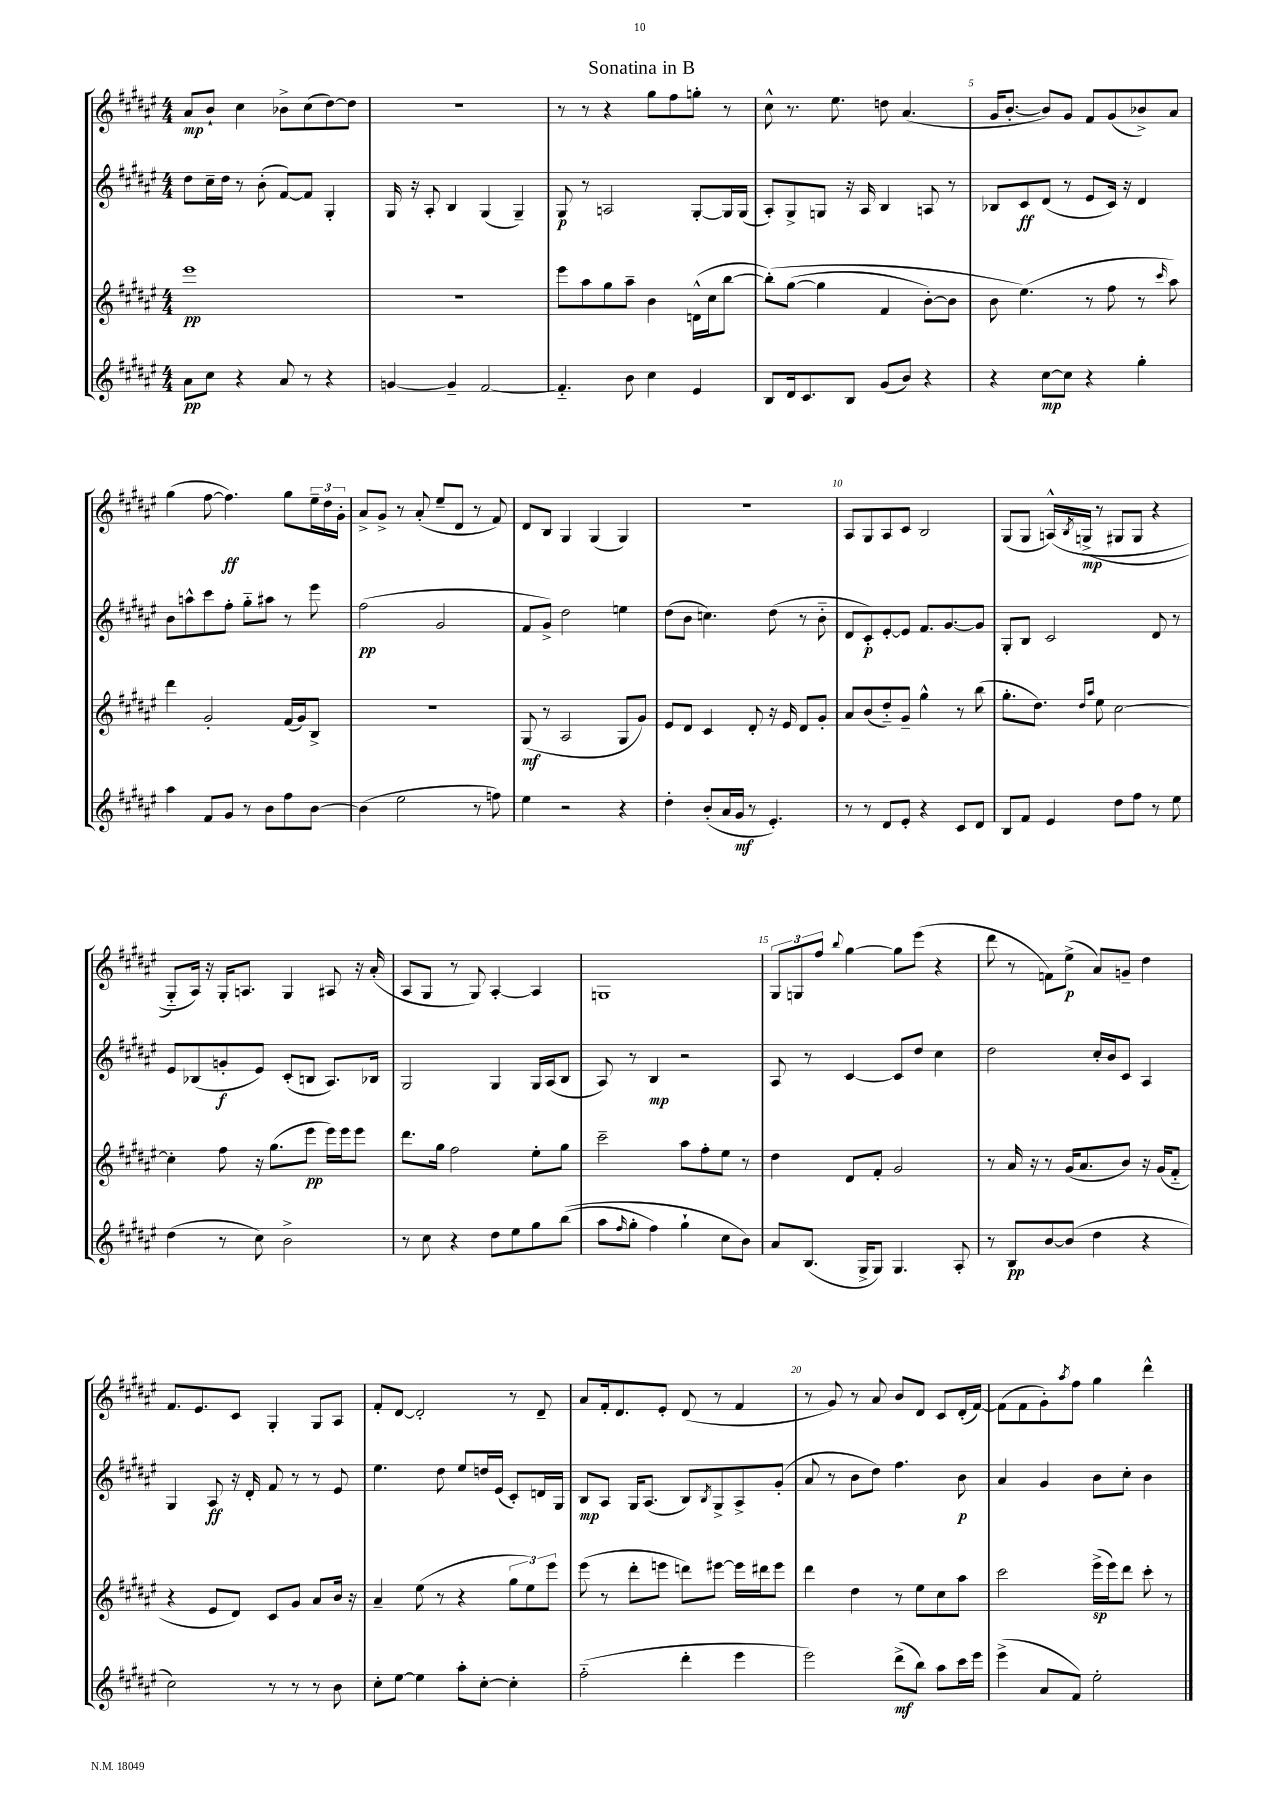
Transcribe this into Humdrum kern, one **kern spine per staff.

**kern	**dynam	**kern	**dynam	**kern	**dynam	**kern	**dynam
*part4	*part4	*part3	*part3	*part2	*part2	*part1	*part1
*staff4	*staff4	*staff3	*staff3	*staff2	*staff2	*staff1	*staff1
*clefG2	*	*clefG2	*	*clefG2	*	*clefG2	*
*k[f#c#g#d#a#e#]	*	*k[f#c#g#d#a#e#]	*	*k[f#c#g#d#a#e#]	*	*k[f#c#g#d#a#e#]	*
*M4/4	*	*M4/4	*	*M4/4	*	*M4/4	*
=1	=1	=1	=1	=1	=1	=1	=1
8a#\L	pp	1eee#	pp	8dd#\L	.	8a#/L	mp
8cc#\J	.	.	.	16cc#~\L	.	8b`/J	.
.	.	.	.	16dd#\JJ	.	.	.
4r	.	.	.	8r	.	4cc#\	.
.	.	.	.	(8b'\	.	.	.
8a#/	.	.	.	[8f#/L)	.	8b-X^\L	.
8r	.	.	.	8f#/J]	.	(8cc#\	.
4r	.	.	.	4G#'/	.	[8dd#\)	.
.	.	.	.	.	.	8dd#\J]	.
=2	=2	=2	=2	=2	=2	=2	=2
[4gn/	.	1r	.	16G#/	.	1r	.
.	.	.	.	16r	.	.	.
.	.	.	.	8A#'/	.	.	.
4g~/]	.	.	.	4B/	.	.	.
[2f#/	.	.	.	(4G#/	.	.	.
.	.	.	.	4G#~/)	.	.	.
=3	=3	=3	=3	=3	=3	=3	=3
4.f#/]	.	8eee#\L	.	8G#/	p	8r	.
.	.	8aa#\	.	8r	.	8r	.
.	.	8gg#\	.	2An/	.	4r	.
8b\	.	8aa#~\J	.	.	.	.	.
4cc#\	.	4b\	.	.	.	8gg#\L	.
.	.	.	.	.	.	8ff#\	.
4e#/	.	(16dn^^\LL	.	[8G#'/L	.	8ggn'\J	.
.	.	16cc#\J	.	.	.	.	.
.	.	[8bb\J	.	16G#/L]	.	8r	.
.	.	.	.	(16G#/JJ	.	.	.
=4	=4	=4	=4	=4	=4	=4	=4
8B/L	.	(8bb'\L])	.	8A#'/L)	.	8cc#^^\	.
16d#/k	.	([8gg#\J	.	8G#^/	.	8.r	.
8.c#/	.	.	.	.	.	.	.
.	.	4gg#\]	.	8Gn/J	.	.	.
.	.	.	.	.	.	8.ee#\	.
8B/J	.	.	.	16r	.	.	.
.	.	.	.	16A#/	.	.	.
(8g#/L	.	4f#/	.	4B/	.	8ddn\	.
8b/J)	.	.	.	.	.	(4.a#/	.
4r	.	[8b'\L)	.	8An/	.	.	.
.	.	8b\J]	.	8r	.	.	.
=5	=5	=5	=5	=5	=5	=5	=5
4r	.	8b\	.	8B-X/L	.	16g#/KL	.
.	.	.	.	.	.	[8.b'/J	.
.	.	(4.ee#\)	.	8c#/	ff	.	.
[8cc#\L	mp	.	.	(8d#/J	.	8b/L])	.
8cc#\J]	.	.	.	8r	.	8g#/J	.
4r	.	8r	.	8e#/L	.	8f#/L	.
.	.	8ff#\	.	16c#/Jk)	.	(8g#/	.
.	.	.	.	16r	.	.	.
4gg#'\	.	8r	.	4d#/	.	8b-X^/)	.
.	.	16qqccc#/	.	.	.	.	.
.	.	8aa#\)	.	.	.	8a#/J	.
!!LO:LB:g=z
=6	=6	=6	=6	=6	=6	=6	=6
4aa#\	.	4ddd#\	.	8b\L	.	(4gg#\	.
.	.	.	.	8aan^^\	.	.	.
8f#/L	.	2g#'/	.	8ccc#\	.	[8ff#\	.
8g#/J	.	.	.	8ff#'\J	.	4.ff#\])	ff
8r	.	.	.	8gg#\L	.	.	.
8b\L	.	.	.	8aa#X\J	.	.	.
8ff#\	.	(16f#/LL	.	8r	.	8gg#\L	.
.	.	16g#/J)	.	.	.	.	.
[8b\J	.	8B^/J	.	8eee#\	.	24ee#~\L	.
.	.	.	.	.	.	24dd#\	.
.	.	.	.	.	.	24g#'\JJ	.
=7	=7	=7	=7	=7	=7	=7	=7
(4b\]	.	1r	.	(2ff#\	pp	8a#^/L	.
.	.	.	.	.	.	8g#^/J	.
2ee#\	.	.	.	.	.	8r	.
.	.	.	.	.	.	(8a#'/	.
.	.	.	.	2g#/	.	8ee#~/L	.
.	.	.	.	.	.	8d#/J	.
8r	.	.	.	.	.	8r	.
8ffn\)	.	.	.	.	.	8f#/)	.
=8	=8	=8	=8	=8	=8	=8	=8
4ee#\	.	(8G#/	mf	8f#/L	.	8d#/L	.
.	.	8r	.	8g#^/J)	.	8B/J	.
2r	.	2A#/	.	2dd#\	.	4G#/	.
.	.	.	.	.	.	(4G#/	.
4r	.	8G#/L	.	4een\	.	4G#/)	.
.	.	8g#/J)	.	.	.	.	.
=9	=9	=9	=9	=9	=9	=9	=9
4dd#'\	.	8e#/L	.	(8dd#\L	.	1r	.
.	.	8d#/J	.	8b\J	.	.	.
(8b'/L	.	4c#/	.	4.ccn\)	.	.	.
16a#/L	.	.	.	.	.	.	.
16g#/JJ	mf	.	.	.	.	.	.
8r	.	8d#'/	.	.	.	.	.
4.e#'/)	.	16r	.	(8dd#\	.	.	.
.	.	16e#/	.	.	.	.	.
.	.	8d#/L	.	8r	.	.	.
.	.	8g#'/J	.	8b\	.	.	.
=10	=10	=10	=10	=10	=10	=10	=10
8r	.	8a#/L	.	8d#/L	.	8A#/L	.
8r	.	(8b/	.	8c#'/)	p	8G#/	.
8d#/L	.	8dd#/)	.	[8e#'/	.	8A#/	.
8e#'/J	.	8g#~/J	.	8e#/J]	.	8c#/J	.
4r	.	4gg#^^\	.	8.f#/L	.	2B/	.
.	.	.	.	[8.g#/	.	.	.
8c#/L	.	8r	.	.	.	.	.
8d#/J	.	(8bb\	.	8g#/J]	.	.	.
=11	=11	=11	=11	=11	=11	=11	=11
8B/L	.	8.gg#'\L	.	8G#'/L	.	(8G#/L	.
8f#/J	.	.	.	8B/J	.	8G#/J	.
.	.	8.dd#\J)	.	.	.	.	.
4e#/	.	.	.	2c#/	.	(16An^^/LL)	.
.	.	.	.	.	.	8qB/	.
.	.	.	.	.	.	(16Gn^/JJ	mp
.	.	16qqdd#/LL	.	.	.	.	.
.	.	16qqaa#/JJ	.	.	.	.	.
.	.	8ee#\	.	.	.	8r	.
8dd#\L	.	[2cc#\	.	.	.	8G#X/L	.
8ff#\J	.	.	.	.	.	8G#/J	.
8r	.	.	.	8d#/	.	4r	.
8ee#\	.	.	.	8r	.	.	.
!!LO:LB:g=z
=12	=12	=12	=12	=12	=12	=12	=12
(4dd#\	.	4cc#'\]	.	8e#/L	.	8G#/L)	.
.	.	.	.	(8B-X/	.	16A#/Jk)	.
.	.	.	.	.	.	16r	.
8r	.	8ff#\	.	8gn'/	f	16G#'/KL	.
.	.	.	.	.	.	8.An/J	.
8cc#\)	.	16r	.	8e#/J)	.	.	.
.	.	(8.gg#\L	.	.	.	.	.
2b^\	.	.	.	(8c#'/L	.	4G#/	.
.	.	8eee#\J	pp	8Bn/J	.	.	.
.	.	16eee#\LL)	.	8.A#/L)	.	8A#X/	.
.	.	16eee#\J	.	.	.	.	.
.	.	8eee#\J	.	.	.	16r	.
.	.	.	.	16B-X/Jk	.	(16a#'/	.
=13	=13	=13	=13	=13	=13	=13	=13
8r	.	8.ddd#\L	.	2G#/	.	8A#/L	.
8cc#\	.	.	.	.	.	8G#/J	.
.	.	16gg#\Jk	.	.	.	.	.
4r	.	2ff#\	.	.	.	8r	.
.	.	.	.	.	.	8G#/)	.
8dd#\L	.	.	.	4G#/	.	[4A#'/	.
8ee#\	.	.	.	.	.	.	.
8gg#\	.	8ee#'\L	.	16G#/LL	.	4A#/]	.
.	.	.	.	(16A#/J	.	.	.
((8bb\J	.	8gg#\J	.	8B/J	.	.	.
=14	=14	=14	=14	=14	=14	=14	=14
8aa#\L	.	2ccc#~\	.	8A#/)	.	1Gn	.
16qqff#/	.	.	.	.	.	.	.
8gg#'\J	.	.	.	8r	.	.	.
4ff#\)	.	.	.	4B/	mp	.	.
4gg#`\	.	8aa#\L	.	2r	.	.	.
.	.	8ff#'\	.	.	.	.	.
8cc#\L	.	8ee#\J	.	.	.	.	.
8b\J)	.	8r	.	.	.	.	.
=15	=15	=15	=15	=15	=15	=15	=15
8a#/L	.	4dd#\	.	8A#/	.	12G#/L	.
.	.	.	.	.	.	12Gn/	.
(8.B/J	.	.	.	8r	.	.	.
.	.	.	.	.	.	12ff#/J	.
.	.	.	.	.	.	8qqbb/	.
.	.	8d#/L	.	[4c#/	.	[4gg#\	.
16G#^/KL	.	.	.	.	.	.	.
8G#/J)	.	8f#'/J	.	.	.	.	.
4.G#/	.	2g#/	.	8c#/L]	.	8gg#\L]	.
.	.	.	.	8dd#/J	.	(8eee#\J	.
.	.	.	.	4cc#\	.	4r	.
8A#'/	.	.	.	.	.	.	.
=16	=16	=16	=16	=16	=16	=16	=16
8r	.	8r	.	2dd#\	.	8ddd#\	.
8B/L	pp	16a#/	.	.	.	8r	.
.	.	16r	.	.	.	.	.
[8b/	.	8r	.	.	.	8fn\L)	.
(8b/J]	.	(16g#/KL	.	.	.	(8ee#^\J	p
.	.	8.a#/	.	.	.	.	.
4dd#\	.	.	.	16cc#'/LL	.	8a#/L)	.
.	.	.	.	16b/J	.	.	.
.	.	8b/J)	.	8c#/J	.	8gn~/J	.
4r	.	16r	.	4A#/	.	4dd#\	.
.	.	(16g#/KL	.	.	.	.	.
.	.	8f#/J	.	.	.	.	.
!!LO:LB:g=z
=17	=17	=17	=17	=17	=17	=17	=17
2cc#\)	.	4r	.	4G#/	.	8.f#/L	.
.	.	.	.	.	.	8.e#/	.
.	.	8e#/L	.	8A#/	ff	.	.
.	.	8d#/J)	.	16r	.	8c#/J	.
.	.	.	.	16d#'/	.	.	.
8r	.	8c#/L	.	8f#/	.	4G#'/	.
8r	.	8g#/J	.	8r	.	.	.
8r	.	8a#/L	.	8r	.	8G#/L	.
8b\	.	16b/Jk	.	8e#/	.	8A#/J	.
.	.	16r	.	.	.	.	.
=18	=18	=18	=18	=18	=18	=18	=18
8cc#'\L	.	4a#~/	.	4.ee#\	.	8f#'/L	.
[8ee#\J	.	.	.	.	.	[8d#/J	.
4ee#\]	.	(8ee#\	.	.	.	2d#'/]	.
.	.	8r	.	8dd#\	.	.	.
8aa#'\L	.	4r	.	8ee#/L	.	.	.
[8cc#'\J	.	.	.	16ddn/L	.	.	.
.	.	.	.	(16e#/JJ	.	.	.
4cc#'\]	.	12gg#\L	.	8c#'/L)	.	8r	.
.	.	12ee#\)	.	.	.	.	.
.	.	.	.	16dn/L	.	8d#~/	.
.	.	12eee#\J	.	.	.	.	.
.	.	.	.	16G#/JJ	.	.	.
=19	=19	=19	=19	=19	=19	=19	=19
(2ff#\	.	(8eee#\	.	8B/L	mp	8a#/L	.
.	.	8r	.	8A#/J	.	16f#'/k	.
.	.	.	.	.	.	8.d#/	.
.	.	8ddd#'\L	.	16G#/KL	.	.	.
.	.	.	.	(8.A#/J	.	.	.
.	.	8eeen\J	.	.	.	8e#'/J	.
4ddd#'\	.	8dddn\L)	.	8B/L)	.	(8d#/	.
.	.	.	.	8qB/	.	.	.
.	.	[8eee#X\J	.	8G#^/	.	8r	.
4eee#\	.	16eee#\LL]	.	8A#^/	.	4f#/	.
.	.	16ddd#X\J	.	.	.	.	.
.	.	8eee#\J	.	(8g#'/J	.	.	.
=20	=20	=20	=20	=20	=20	=20	=20
2eee#\)	.	4ddd#\	.	8a#/	.	8r	.
.	.	.	.	8r	.	8g#/)	.
.	.	4dd#\	.	8b\L	.	8r	.
.	.	.	.	8dd#\J)	.	8a#/	.
(8ddd#^\L	mf	8r	.	4.ff#\	.	8b/L	.
8bb\J)	.	8ee#\L	.	.	.	8d#/J	.
8aa#\L	.	8cc#\	.	.	.	8c#/L	.
16ccc#\L	.	8aa#\J	.	8b\	p	(16d#'/L	.
16eee#\JJ	.	.	.	.	.	[16f#/JJ)	.
=21	=21	=21	=21	=21	=21	=21	=21
(4eee#^\	.	2ccc#\	.	4a#/	.	(8f#\L]	.
.	.	.	.	.	.	8f#\	.
8a#/L	.	.	.	4g#/	.	8g#'\)	.
.	.	.	.	.	.	8qaa#/	.
8f#/J)	.	.	.	.	.	8ff#\J	.
2ee#'\	.	(16eee#^\LL	sp	8b\L	.	4gg#\	.
.	.	16eee#\J)	.	.	.	.	.
.	.	8ddd#\J	.	8cc#'\J	.	.	.
.	.	8ccc#'\	.	4b\	.	4ddd#^^\	.
.	.	8r	.	.	.	.	.
==	==	==	==	==	==	==	==
*-	*-	*-	*-	*-	*-	*-	*-
